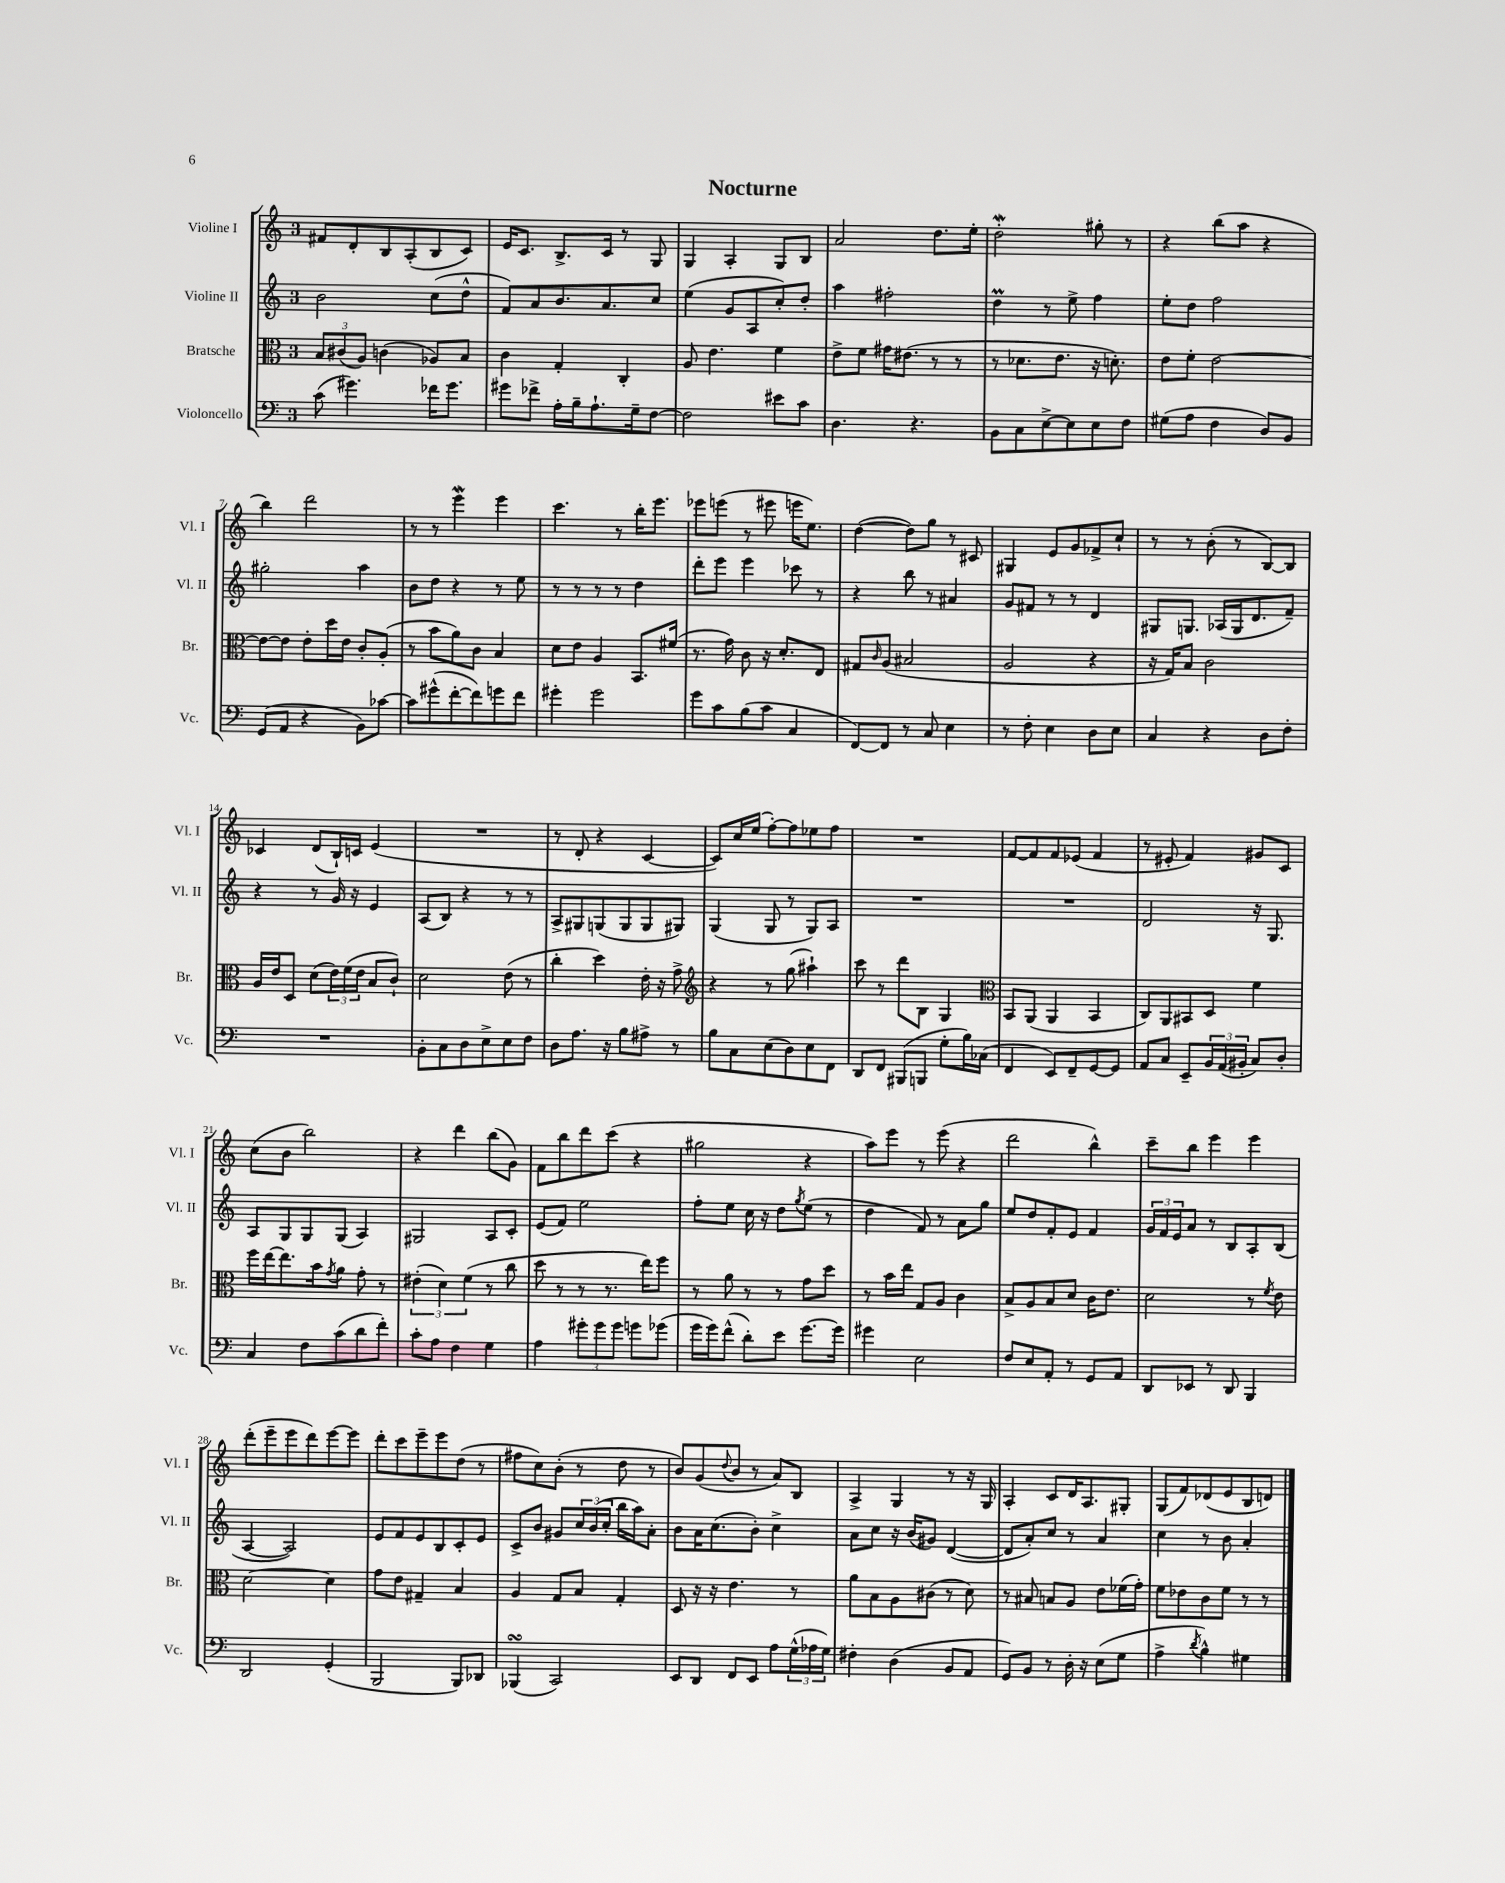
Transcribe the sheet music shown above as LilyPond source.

\header { title = "Nocturne" }
<<
\new StaffGroup <<
\new Staff = "s0" \with { instrumentName = "Violine I" shortInstrumentName = "Vl. I" } {
    \clef treble \key c \major \once \override Staff.TimeSignature.style = #'single-digit \time 3/4
    fis'8 d'8-. b8 a8-.( b8 c'8) |
    e'16 c'8. b8.-> c'16 r8 g8 |
    g4 a4-. g8 b8 |
    a'2 d''8. e''16-. |
    d''2-.\mordent gis''8-. r8 |
    r4 b''8( a''8 r4 |
    b''4) d'''2 |
    r8 r8 e'''4\mordent e'''4 |
    c'''4. r8 b''16-. e'''8. |
    ees'''8 e'''8( r8 eis'''8 e'''16 e''8.) |
    d''4~( d''8) g''8 r8 cis'8 |
    gis4 e'8 g'8 fes'8-> c''8-! |
    r8 r8 b'8-.( r8 b8~) b8 |
    ces'4 d'8( b16-!) c'16 e'4( |
    R2. |
    r8 d'8-. r4 c'4~ |
    c'8) c''16 e''16( f''8~-.) f''8 ees''8 f''8 |
    R2. |
    f'8~ f'8 f'8 ees'8( f'4 |
    r8 eis'8-. f'4) gis'8 c'8 |
    c''8( b'8 b''2) |
    r4 d'''4 b''8( g'8) |
    f'8 b''8 d'''8 c'''8( r4 |
    gis''2 r4 |
    a''8) e'''8 r8 e'''8( r4 |
    d'''2 b''4-^) |
    c'''8-- b''8 e'''4 e'''4 |
    d'''8-.( e'''8-- e'''8 d'''8) e'''8~ e'''8 |
    d'''8-. c'''8 e'''8-- e'''8 d''8( r8 |
    fis''8 c''8) b'8-.( r8 d''8 r8 |
    b'8) g'8( \appoggiatura { d''8 } b'8 r8 a'8) b8 |
    a4-> g4 r8 r16 g16 |
    a4-. c'8 d'16 a8. gis8-. |
    g8( f'8) des'8( e'8 b8 d'8) \bar "|." |
}
\new Staff = "s1" \with { instrumentName = "Violine II" shortInstrumentName = "Vl. II" } {
    \clef treble \key c \major \once \override Staff.TimeSignature.style = #'single-digit \time 3/4
    b'2 c''8( d''8-^ |
    f'8) a'8 b'8. a'8. c''8 |
    e''4( g'8 a8 c''8-.) d''8-. |
    a''4 fis''2-. |
    d''4\prall r8 e''8-> f''4 |
    e''8-. d''8 f''2 |
    gis''2-. a''4 |
    b'8 d''8 r4 r8 e''8 |
    r8 r8 r8 r8 d''4 |
    d'''8-. e'''8 e'''4 ces'''8 r8 |
    r4 b''8 r8 ais'4 |
    g'8 fis'8 r8 r8 d'4 |
    gis8 g8. aes16( g16 d'8. f'8--) |
    r4 r8 g'16 r16 e'4 |
    a8( b8) r4 r8 r8 |
    a8-> gis8 g8( g8 g8 gis8) |
    g4( g8 r8 g8) a8 |
    R2. |
    R2. |
    d'2 r16 g8. |
    a8 g8 g8 g8( a4) |
    gis2 a8 c'8-. |
    e'8( f'8) e''2 |
    f''8-. e''8 c''16 r16 d''8 \acciaccatura { g''8 } e''8( r8 |
    d''4 f'8) r8 a'8 g''8 |
    e''8 d''8 f'8-. e'8 f'4 |
    \tuplet 3/2 { g'16 f'16 e'16 } a'8 r8 b8 a8-. b8( |
    a4~ a2) |
    e'8 f'8 e'8 b8 c'8-. e'8 |
    c'8-> b'8 gis'8 \tuplet 3/2 { c''16 b'16( c''16-. } b''16 a''16) a'8-. |
    b'8 a'16 c''8.( b'8-.) c''4-> |
    a'8 c''8 r16 b'16( gis'8) d'4~( |
    d'8 a'8-.) c''8 r8 a'4 |
    c''4 r8 b'8 a'4-. \bar "|." |
}
\new Staff = "s2" \with { instrumentName = "Bratsche" shortInstrumentName = "Br." } {
    \clef alto \key c \major \once \override Staff.TimeSignature.style = #'single-digit \time 3/4
    \tuplet 3/2 { b8 cis'8( a8) } c'4( aes8) b8 |
    c'4 g4-. c4-. |
    a8 e'4. f'4 |
    e'8-> f'8 gis'16 eis'8.( r8 r8 |
    r8 des'8. e'8. r16 d'8.-.) |
    e'8 f'8-. e'2~ |
    e'8~ e'8 e'8-. d''16 e'16 c'8-. a8-.( |
    r8 b'8 a'8) c'8 b4 |
    d'8 e'8 a4 b,8. fis'16( |
    r8. g'16) c'8 r16 d'8.-. e8 |
    gis8 \grace { c'16 } a8( bis2 |
    a2 r4 |
    r16 g16) b8 c'2 |
    a16 e'16 d8 d'8( \tuplet 3/2 { e'16) f'16( e'16 } b8 c'8-!) |
    d'2 e'8( r8 |
    c''4-. d''4) e'16-. r16 g'8-> |
    \clef treble r4 r8 g''8( ais''4-!) |
    c'''8 r8 d'''8 b8 g4 |
    \clef alto b,8 a,8( a,4 b,4 |
    c8) a,8 bis,8 d8 f'4 |
    f''16 e''16~ e''8. b'16 \acciaccatura { g'8 } a'8 g'8-. r8 |
    \tuplet 3/2 { eis'4-.( d'4) f'4( } r8 c''8 |
    d''8 r8 r8 r8. e''16) f''8 |
    r8 a'8 r8 r8 g'8 d''8 |
    r8 b'16 e''16 g8 a8 c'4 |
    b8-> a8 b8 d'8 c'16 e'8. |
    d'2 r8 \acciaccatura { f'8 } e'8 |
    d'2~ d'4 |
    g'8 e'8 gis4-- b4 |
    a4 g8 b8 g4-. |
    d8 r16 r16 e'4. r8 |
    a'8 b8 a8 cis'8( r8 d'8) |
    r8 bis8 b8 a8 e'8 fes'16( g'16-.) |
    f'8 ees'8 c'8 f'8 r8 r8 \bar "|." |
}
\new Staff = "s3" \with { instrumentName = "Violoncello" shortInstrumentName = "Vc." } {
    \clef bass \key c \major \once \override Staff.TimeSignature.style = #'single-digit \time 3/4
    c'8( gis'4.) fes'16 gis'8. |
    gis'8 fes'8-> a16-. b16-- a8.-! g16-- f8~ |
    f2 eis'8 c'8 |
    d4. r4. |
    b,8 c8 e8~-> e8 e8 f8 |
    gis8( a8 f4 d8) b,8 |
    g,8( a,8 r4 b,8) ces'8~ |
    ces'8 gis'8-^( f'8~-. f'8) g'8 f'8 |
    gis'4-. gis'2 |
    g'8 c'8 b8( c'8 c4 |
    f,8~) f,8 r8 c8 e4 |
    r8 f8-. e4 d8 e8 |
    c4 r4 d8 f8-. |
    R2. |
    b,8-. c8 d8 e8-> e8 f8 |
    d8 a8. r16 b8 ais8-> r8 |
    b8 c8 e8( d8) e8 f,8 |
    d,8 f,8 bis,,8( b,,8 g8-. b16) ces16( |
    f,4 e,8) f,8-- g,8~ g,8 |
    a,8 c8 e,8-- \tuplet 3/2 { b,16 a,16( bis,16-. } c8) d8-. |
    c4 f8 c'8( d'8 f'8-.) |
    c'8-. a8 f4 g4 |
    a4 \tuplet 3/2 { gis'8-. gis'8 gis'8 } g'8 ges'8( |
    g'16 g'16) f'8-^( d'8-.) e'8 g'8.~ g'16 |
    gis'4 e2 |
    f8 e8 a,8-. r8 g,8 a,8 |
    d,8 ees,8 r8 d,8 b,,4 |
    d,2 g,4-.( |
    b,,2 b,,8) des,8 |
    bes,,4\turn( c,2) |
    e,8 d,8 f,8 e,8 a8 \tuplet 3/2 { g16-^( aes16 g16) } |
    fis4-. d4( b,8 a,8 |
    g,8) b,8 r8 d16-. r16 e8( g8 |
    a4-> \acciaccatura { d'8 } b4-^) gis4 \bar "|." |
}
>>
>>
